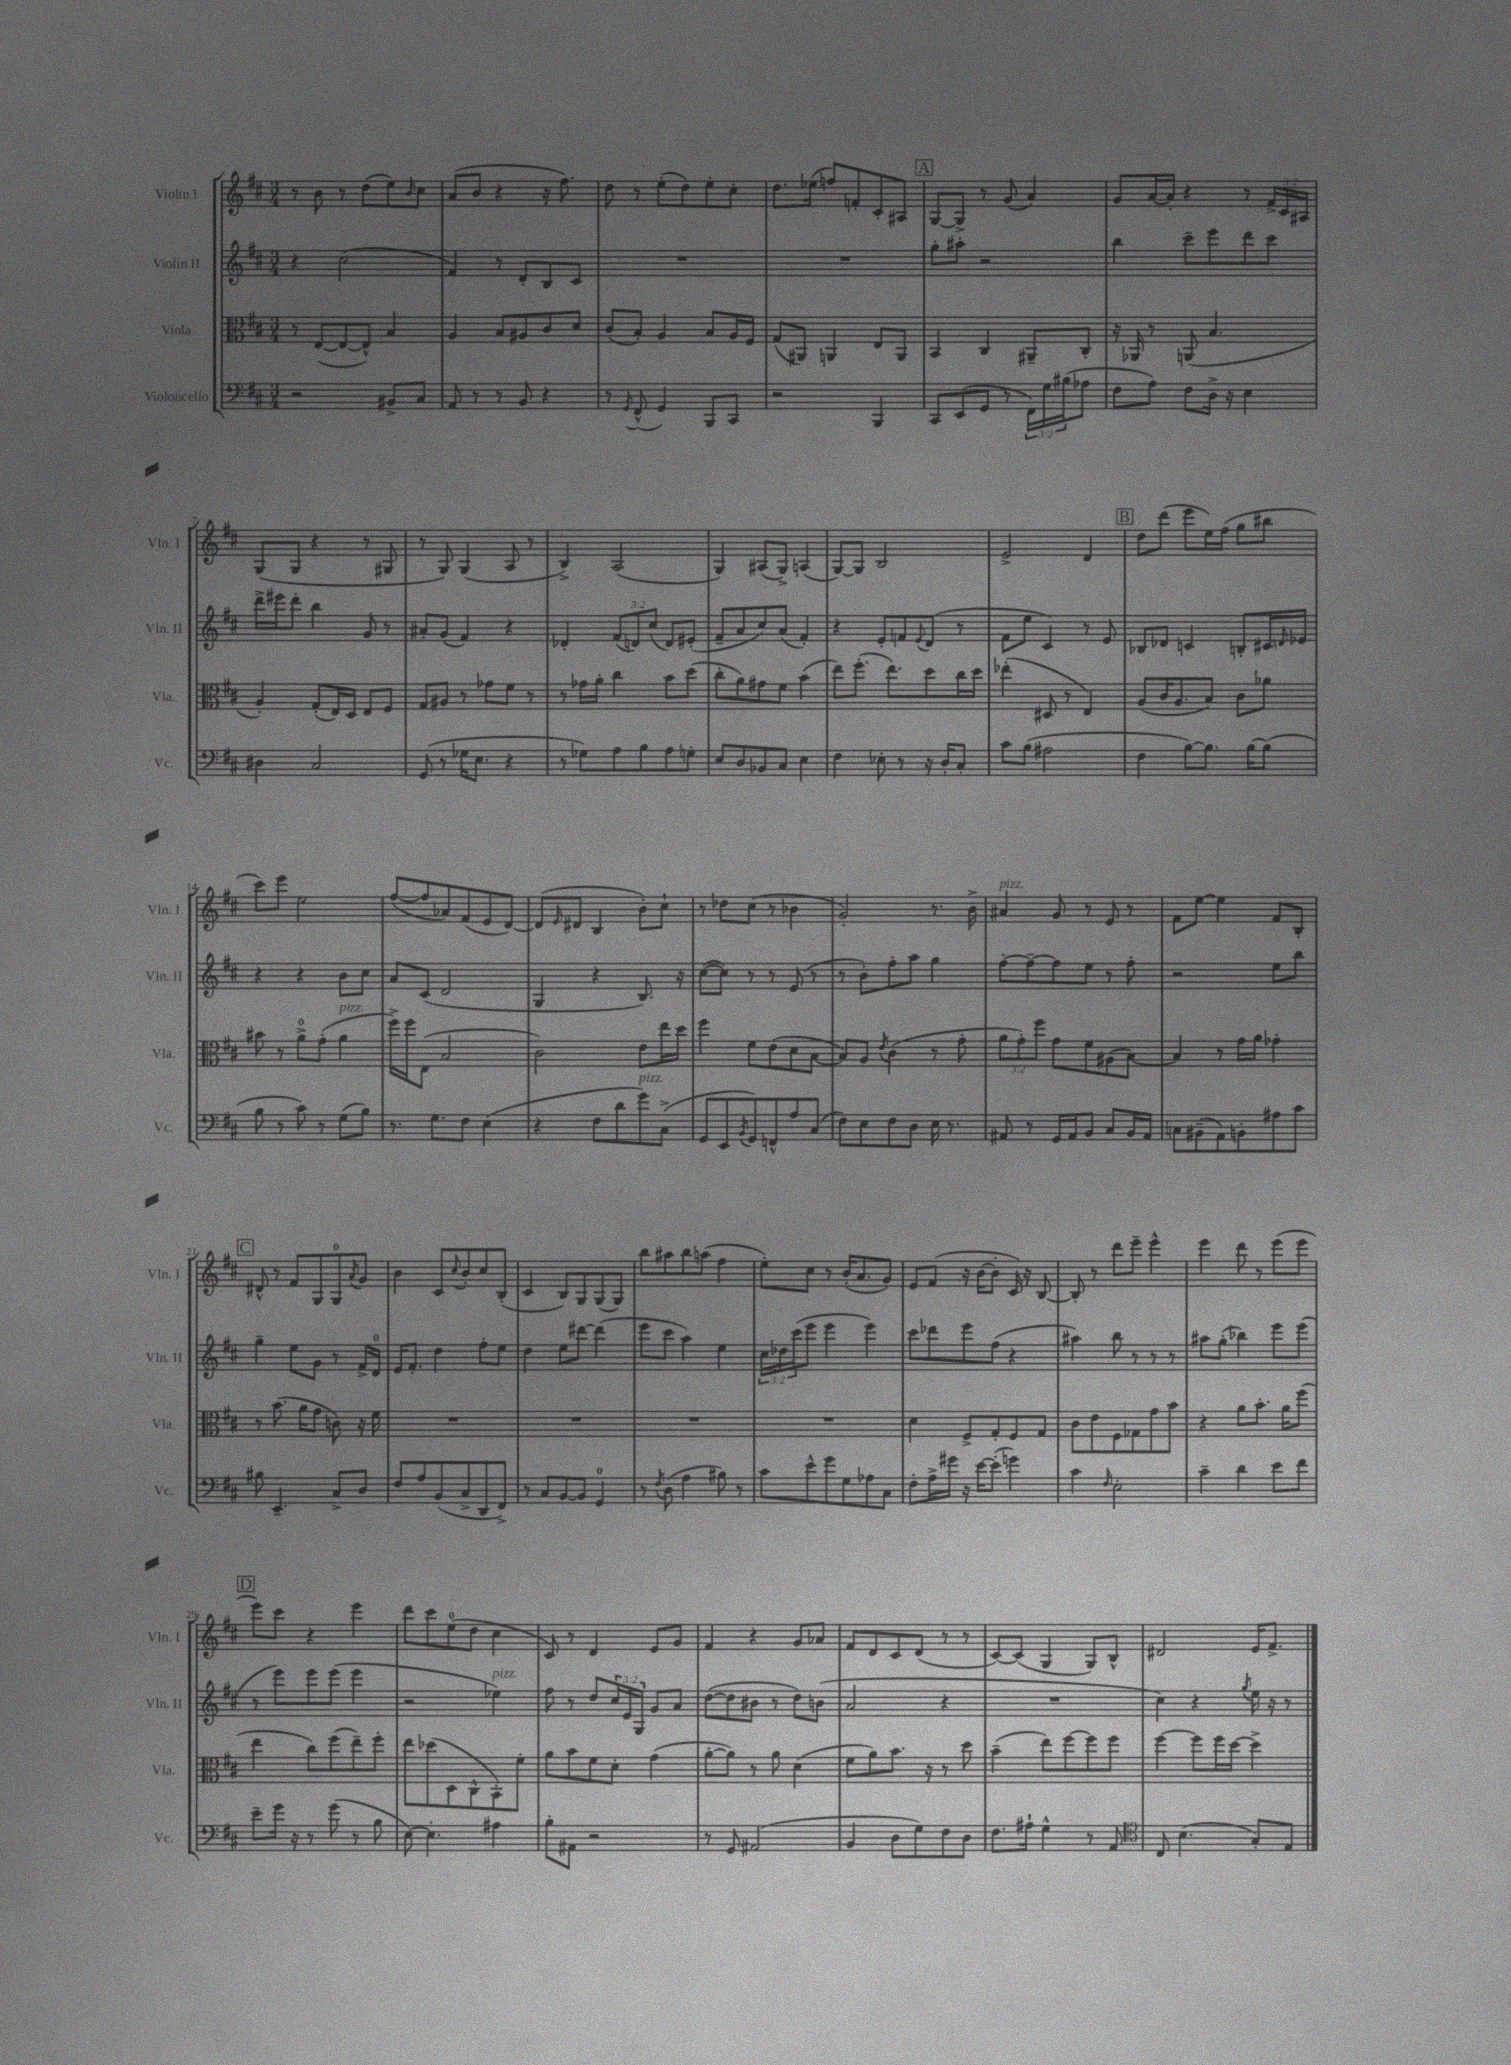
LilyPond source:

<<
\new StaffGroup <<
\new Staff = "s0" \with { instrumentName = "Violin I" shortInstrumentName = "Vln. I" } {
    \clef treble \key d \major \numericTimeSignature \time 3/4 \override Staff.TupletNumber.text = #tuplet-number::calc-fraction-text
    r8 b'8 r8 d''8( e''8) \grace { b'16 } cis''8 |
    a'8( b'8 r4 r16 fis''8.) |
    d''8 r8 e''8-.( d''8) e''8-. cis''8-. |
    d''8. ees''16( f''8) f'8-. cis'8-. ais8 |
    \mark \markup { \box "A" } g8~ g8-> r8 g'8( a'4) |
    g'8 a'16~ a'16-. r4 r8 \tuplet 3/2 { fis'16-> cis'16 ais16 } |
    g8( g8 r4 r8 gis8 |
    r8 g8) g4( a8 r8 |
    b4->) a2( |
    g4) ais8( g8->) a4( |
    g8~) g8 b2 |
    e'2-> d'4 |
    \mark \markup { \box "B" } d''8 d'''8( e'''8 e''16) fis''16( g''8 bis''8 |
    cis'''8) e'''8 e''2 |
    fis''8~( fis''8 aes'8) fis'8( e'8 d'8~) |
    d'8( \grace { e'16 } dis'8 b4 b'8-.) cis''8-! |
    r8 des''8 cis''8( r8 bes'4 |
    g'2-.) r8. b'16-> |
    ais'4^\markup { \italic "pizz." } g'8 r8 e'8 r8 |
    fis'8 e''8~ e''4 fis'8 b8-. |
    \mark \markup { \box "C" } dis'8-^ r8 fis'8 g8 g8-0 \acciaccatura { a'8 } g'8 |
    b'4 cis'8 \appoggiatura { cis''8 } b'8-. cis''8 b8-.( |
    cis'4 b8) g8 g8( g8) |
    b''8 ais''8 b''8 a''8( fis''4 |
    e''8-.) cis''8 r8 b'16-.( a'8. g'8) |
    e'8 fis'8( r16 b'16~ b'8-. cis'16) r16 b8~ |
    b8-. r8 d'''8 e'''8-- e'''4-^ |
    e'''4 d'''8 r8 e'''8( e'''8 |
    \mark \markup { \box "D" } e'''8) cis'''8 r4 e'''4 |
    d'''8 cis'''8 e''8-0( d''8 cis''4 |
    cis'8) r8 d'4 e'8 g'8 |
    fis'4 r4 g'8 aes'8 |
    fis'8 d'8 cis'8 d'8( r8 r8 |
    cis'8~) cis'8( g4 g8) b8-^ |
    dis'2 e'16 fis'8.-> \bar "|." |
}
\new Staff = "s1" \with { instrumentName = "Violin II" shortInstrumentName = "Vln. II" } {
    \clef treble \key d \major \numericTimeSignature \time 3/4 \override Staff.TupletNumber.text = #tuplet-number::calc-fraction-text
    r4 cis''2( |
    fis'4) r8 d'8-. b8 cis'8 |
    R2. |
    R2. |
    \mark \markup { \box "A" } g''8-. ais''8-. r2 |
    b''4 cis'''8-- e'''8 d'''8 cis'''8 |
    d'''16-> eis'''16 d'''8-. b''4 g'8 r8 |
    ais'8-. g'8( fis'4) r4 |
    des'4-. \tuplet 3/2 { fis'8( d'8) cis''8( } d'8) eis'8-.( |
    fis'8-- a'8 cis''8) a'8( fis'4-.) |
    r4 e'8-. f'8 \appoggiatura { e'8 } d'8( r8 |
    fis'8 e''8 cis'4) r8 e'8 |
    \mark \markup { \box "B" } bes8 des'8 c'4 b8-. cis'16 \grace { d'16 } ees'16 |
    r4 r4 b'8 cis''8 |
    a'8 cis'8( d'2 |
    g4 r4 b8.) r16 |
    cis''8~( cis''8) r8 r8 e'8( r8 |
    r8 b'8-.) fis''8-. a''8 g''4 |
    fis''8~-. fis''8~-- fis''8 e''8 r8 fis''8-. |
    r2 e''8 b''8 |
    \mark \markup { \box "C" } g''4-- e''8 g'8 r8 fis'16-> d'16-0 |
    e'16 fis'8.-. d''4 fis''8-. e''8 |
    d''4 e''8 dis'''8~ dis'''4( |
    e'''8 cis'''8 a''4) e''4 |
    \tuplet 3/2 { cis''16 des''16 cis'''16( } e'''8 e'''4 e'''4) |
    cis'''8 des'''8 e'''8 fis''8( r4 |
    ais''4) b''8 r8 r8 r8 |
    ais''8 g''8-.( bes''4) e'''8 e'''8( |
    \mark \markup { \box "D" } r8 e'''8) e'''8 e'''8( e'''4 |
    r2 ees''4^\markup { \italic "pizz." }) |
    fis''8 r8 d''8 \tuplet 3/2 { cis''16 e'16 g16 } g'8 a'8 |
    d''8~( d''8 bis'8 r8 d''8) b'8( |
    a'2 r4 |
    R2. |
    cis''4) r4 \acciaccatura { g''8 } e''16 r16 r8 \bar "|." |
}
\new Staff = "s2" \with { instrumentName = "Viola" shortInstrumentName = "Vla." } {
    \clef alto \key d \major \numericTimeSignature \time 3/4 \override Staff.TupletNumber.text = #tuplet-number::calc-fraction-text
    r8 e8~( e8~ e8-^) b4 |
    a4 b8 ais8 cis'8 d'8 |
    cis'8( b8-.) a4 b8 a16 fis16 |
    g8( ais,8) a,4 e8 a,8 |
    \mark \markup { \box "A" } b,4 cis4 ais,8-- cis8-. |
    r16 aes,16 r8 a,8( b4. |
    a4-.) g8-.( e16) d16 e8 fis8 |
    g8 ais8 r8 ges'8 fis'8 r8 |
    r8 ges'16 a'16-. cis''4 b'8 d''8( |
    cis''8-. a'8) gis'8 fis'8 b'4( |
    e''8) fis''8.-.( e''8.) d''8 cis''16 d''16 |
    ees''4-.( dis8 r8 e4) |
    \mark \markup { \box "B" } a8( cis'16 a8. b8) cis'8 aes'8 |
    bis'8 r8 a'8-0-> g'8-.( a'4^\markup { \italic "pizz." } |
    fis''16->) fis''16 e8( b2 |
    cis'2) e'8 e''16 d''16 |
    fis''4 fis'8 e'8( d'8 b8~ |
    b8) a8 \acciaccatura { e'8 } cis'4( r8 g'8-. |
    \tuplet 3/2 { a'8 g'8-.) fis''8 } g'8 fis'8 ais8( b8~) |
    b4 r8 g'16 a'16 ges'4-. |
    \mark \markup { \box "C" } r8 b'8.( a'16 g'8 c'8) r16 fis'16 |
    R2. |
    R2. |
    R2. |
    R2. |
    d'4 fis8-> g8-. fis8 g8 |
    cis'8 e'8 fis8 ges8 g'8 b'8 |
    r4 a'8 b'8.-. a'16 fis''8( |
    \mark \markup { \box "D" } e''4 cis''8) fis''8( e''8--) fis''8-. |
    e''8 des''8( d8 cis8-^ b,8-.) fis'8-. |
    a'8 b'8 fis'8 d'8-. g'4( |
    a'8~-. a'8) r8 a'8 d'4( |
    fis'8 a'8) b'8. r16 r8 d''8 |
    b'4--( e''8) fis''8~ fis''8 fis''8 |
    fis''4~ fis''8 fis''16 d''16~ d''4-> \bar "|." |
}
\new Staff = "s3" \with { instrumentName = "Violoncello" shortInstrumentName = "Vc." } {
    \clef bass \key d \major \numericTimeSignature \time 3/4 \override Staff.TupletNumber.text = #tuplet-number::calc-fraction-text
    r2 bis,8-> cis8 |
    a,8 r8 r8 b,8 r4 |
    r8 \acciaccatura { g,8 } fis,8-^( g,4) b,,8 cis,8 |
    r2 b,,4 |
    \mark \markup { \box "A" } cis,8 e,8( g,8 r8 \tuplet 3/2 { fis,16) g16 bis16( } aes8 |
    fis8 a8) fis8 d16-> r16 e4 |
    dis4 cis2 |
    g,8( r8 ges16 e8. r4 |
    r8 ges8) a8 b8 a8 g8-. |
    e8 d8 bes,8 cis8 e4 |
    fis4 ees8-. r8 r16 d16-. cis8-. |
    cis'8 b8( ais2 |
    \mark \markup { \box "B" } fis4 b8~) b8. b16~ b8( |
    b8 r8 cis'8) r8 g8( b8) |
    r8. g8. fis8 e4( |
    r4 fis8 d'8 g'8^\markup { \italic "pizz." }) cis8->( |
    g,8 e,8 \acciaccatura { b,8 } g,8) f,8-^ a8 cis8( |
    fis8) e8 fis8 d8 e16 r8. |
    ais,8 r8 g,16 ais,16 b,8 cis8 b,16 ais,16 |
    c8 bis,8--( a,8) b,8-. ais8 cis'8 |
    \mark \markup { \box "C" } bis8 e,4.-- cis8-> d8 |
    fis8 a8 b,8( cis8-> d,8 fis,8->) |
    r8 cis8 b,8~ b,8 g,4-0 |
    r8 \acciaccatura { fis8 } d8( a4 bis8) r8 |
    cis'8 e'8-^ g'8 g8 aes8 cis8 |
    fis8-. a16-> gis'16 r16 e'16~ e'8-.( g'4) |
    cis'4 \grace { fis16 } e2-. |
    cis'4-- d'4 e'8 fis'8 |
    \mark \markup { \box "D" } e'8-- g'16 r16 r8 g'8( r8 b8 |
    e8~) e4.-. ais4 |
    b8-. ais,8 r2 |
    r8 g,8 ais,2( |
    b,4 d8 g8) fis8 d8 |
    fis8. ais16-! g4-^ r8 a,8 |
    \clef tenor cis8 b4.( g8-.) e8 \bar "|." |
}
>>
>>
